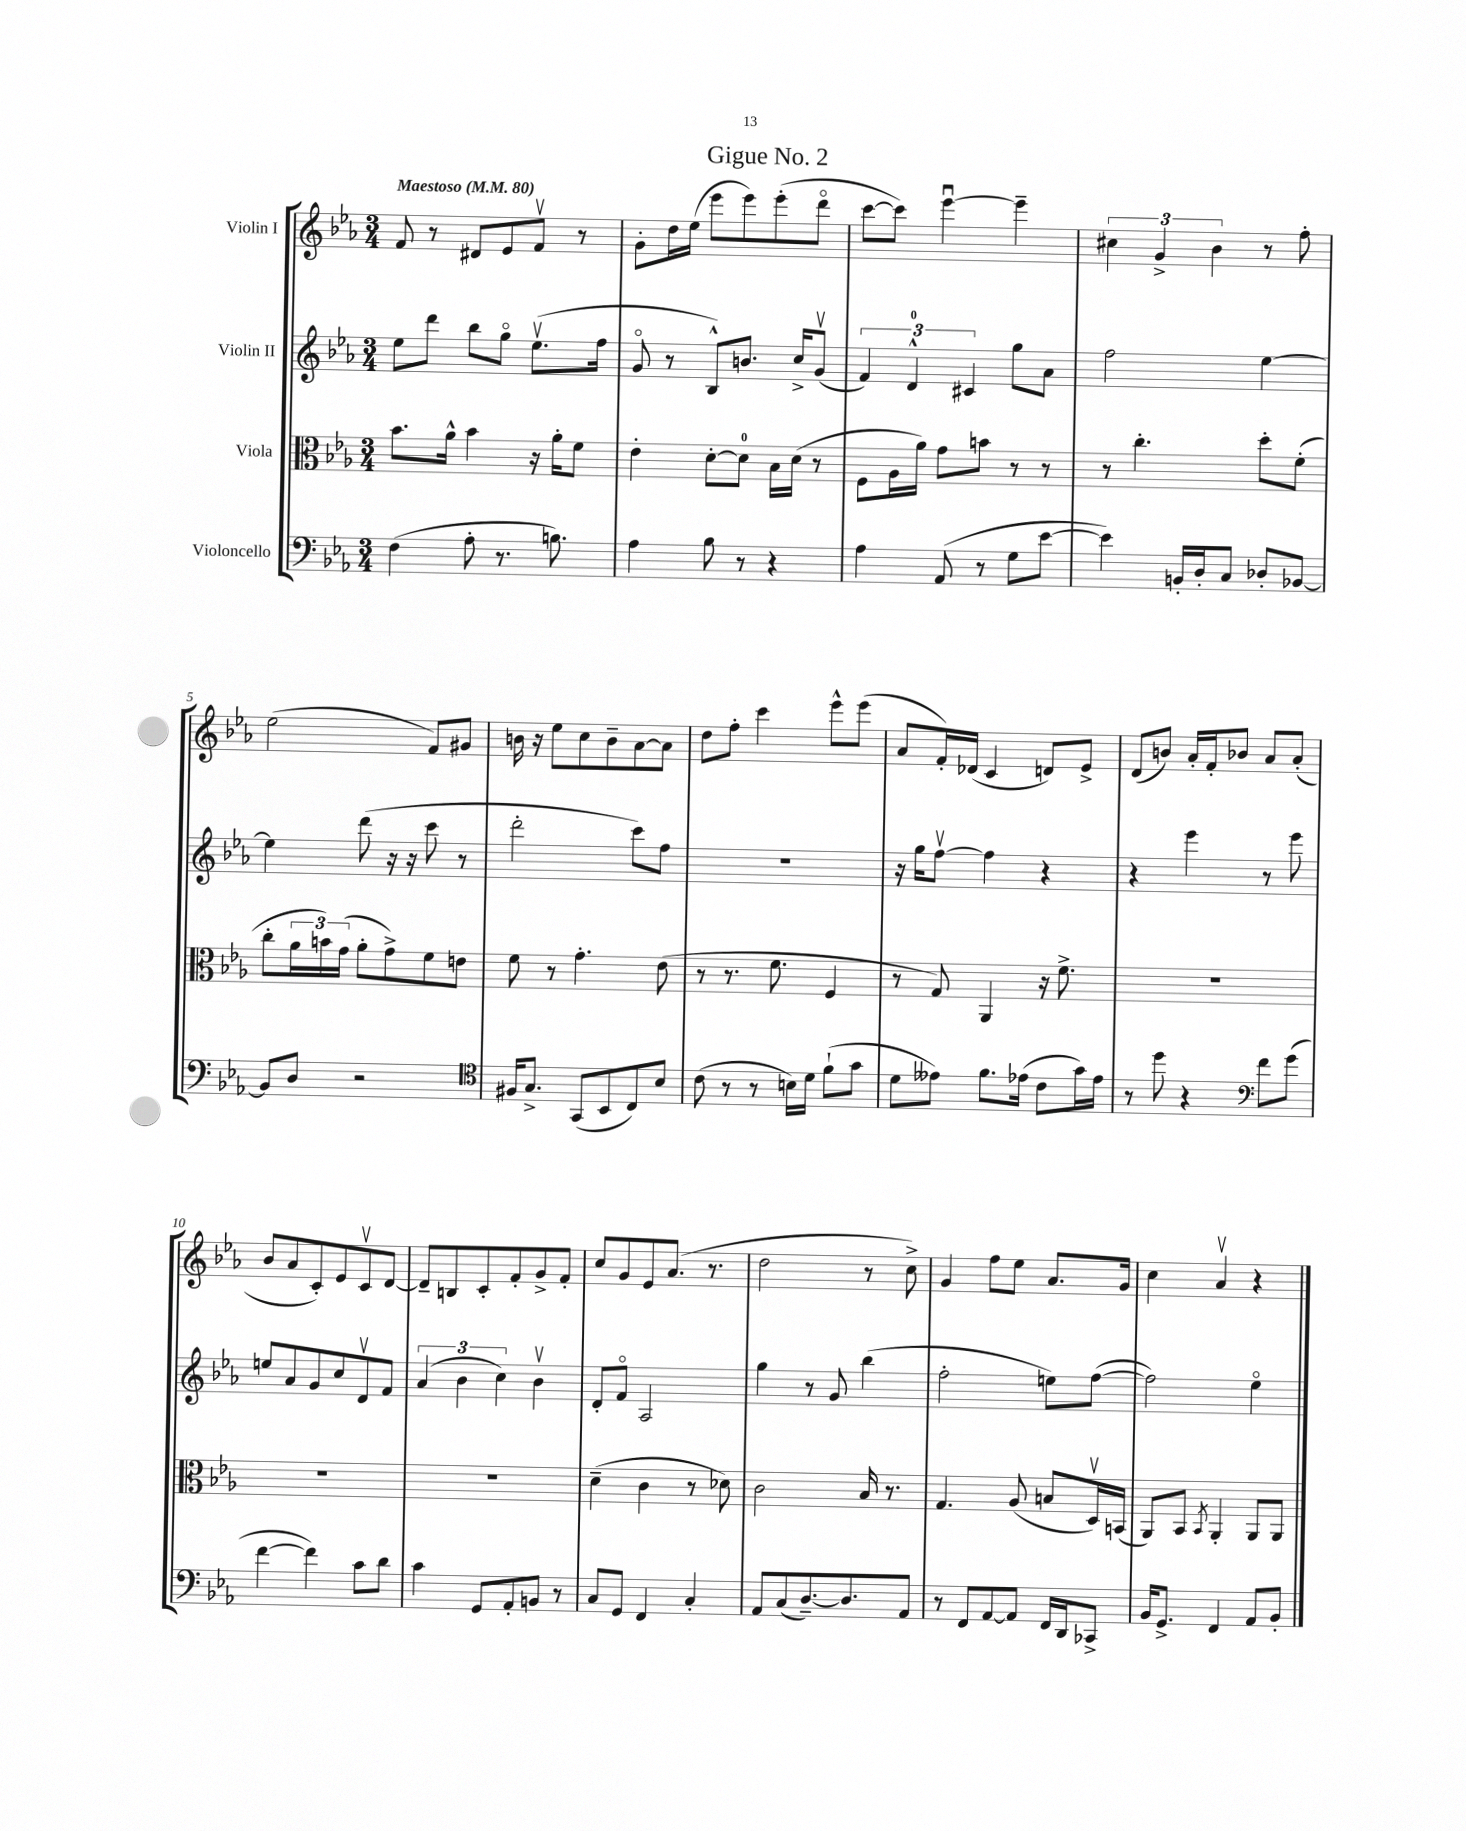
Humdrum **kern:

**kern	**kern	**kern	**kern
*part4	*part3	*part2	*part1
*staff4	*staff3	*staff2	*staff1
*I"Violoncello	*I"Viola	*I"Violin II	*I"Violin I
*clefF4	*clefC3	*clefG2	*clefG2
*k[b-e-a-]	*k[b-e-a-]	*k[b-e-a-]	*k[b-e-a-]
*M3/4	*M3/4	*M3/4	*M3/4
*MM80	*MM80	*MM80	*MM80
=1	=1	=1	=1
!	!	!	!LO:TX:a:B:t=Maestoso
(4F\	8.b-\L	8ee-\L	8f/
.	.	8ddd\J	8r
.	16a-^^\Jk	.	.
8A-'\	4b-\	8bb-\L	8d#X/L
8.r	.	8gg\J	8e-/
.	16r	(8.ee-v\L	8fv/J
8.Bn\)	16a-'\KL	.	.
.	8f\J	.	8r
.	.	16ff\Jk	.
=2	=2	=2	=2
4A-\	4e-'\	8g/	8g'\L
.	.	8r	16dd\L
.	.	.	(16ee-\JJ
8B-\	[8d'\L	8B-^^/L)	8eee-\L
8r	8d\J]	8.bn/J	8eee-\)
4r	16B-\LL	.	(8eee-'\
.	(16d\JJ	16cc^/KL	.
.	8r	(8gv/J	8ddd\J
=3	=3	=3	=3
4A-\	8F\L	6f/)	[8ccc\L
.	16A-\L	.	8ccc\J])
.	.	6d^^/	.
.	16a-\JJ)	.	.
(8AA-/	8g\L	.	[4eee-u\
.	.	6c#X/	.
8r	8bn\J	.	.
8G\L	8r	8gg\L	4eee-~\]
[8e-\J	8r	8a-\J	.
=4	=4	=4	=4
4e-\])	8r	2ff\	6cc#X\
.	4.cc'\	.	.
.	.	.	6g^/
16BBn'/LL	.	.	.
16D'/J	.	.	.
.	.	.	6b-\
8C/J	.	.	.
8D-X'/L	8dd'\L	[4ee-\	8r
[8BB-X/J	(8f'\J	.	8ff'\
!!LO:LB:g=z
=5	=5	=5	=5
8BB-/L]	8cc'\L	4ee-\]	(2ee-\
8D/J	24a-\L	.	.
.	24bn\)	.	.
.	(24g\JJ	.	.
2r	8a-'\L	(8ddd\	.
.	8g^\)	16r	.
.	.	16r	.
.	8f\	8ccc\	8f/L)
.	8en\J	8r	8g#X/J
=6	=6	=6	=6
*clefC4	*	*	*
16F#X/KL	8f\	2ddd'\	16bn\
8.G^/J	.	.	16r
.	8r	.	8ee-\L
(8GG/L	4.g'\	.	8cc\
8BB-/	.	.	8b~\
8C/)	.	8ccc\L)	[8a-\
8B-/J	(8e-\	8ff\J	8a-\J]
=7	=7	=7	=7
(8c\	8r	2.r	8dd\L
8r	8.r	.	8ff'\J
8r	.	.	4ccc\
.	8.f\	.	.
16Bn\LL)	.	.	.
16d\JJ	.	.	.
(8f`\L	4F/	.	8eee-^^\L
8g\J	.	.	(8eee-\J
=8	=8	=8	=8
8d\L	8r	16r	8a-/L
.	.	16gg\KL	.
8e--X\J)	8G/)	[8ffv\J	16f'/L)
.	.	.	(16d-X/JJ
8.f\L	4AA-/	4ff\]	4c/
(16e-X\Jk	.	.	.
8c\L	16r	4r	8dn/L)
.	8.f^\	.	.
16g\L)	.	.	8e-^/J
16e-\JJ	.	.	.
=9	=9	=9	=9
8r	2.r	4r	(8d/L
8dd\	.	.	8bn/J)
4r	.	4eee-\	16a-'/LL
.	.	.	16f'/J
.	.	.	8b-X/J
*clefF4	*	*	*
8f\L	.	8r	8a-/L
(8g\J	.	8eee-\	(8a-'/J
!!LO:LB:g=z
=10	=10	=10	=10
[4f\	2.r	8een/L	8b-/L
.	.	8a-/	8a-/
4f\])	.	8g/	8c'/)
.	.	8cc/	8e-/
8c\L	.	8dv/	8cv/
8d\J	.	8f/J	[8d/J
=11	=11	=11	=11
4c\	2.r	(6a-/	8d~/L]
.	.	.	8Bn/
.	.	6b-\	.
8GG/L	.	.	8c'/
.	.	6cc\)	.
8AA-'/	.	.	8f'/
8BBn/J	.	4b-v\	8g^/
8r	.	.	8f'/J
=12	=12	=12	=12
8C/L	(4d~\	8d'/L	8cc/L
8GG/J	.	8f/J	8g/
4FF/	4c\	2A-/	8e-/
.	.	.	(8.a-/J
4C'/	8r	.	.
.	.	.	8.r
.	8d-X\)	.	.
=13	=13	=13	=13
8AA-/L	2c\	4gg\	2dd\
(8C/	.	.	.
[8.D~/)	.	8r	.
.	.	8g/	.
8.D/]	.	.	.
.	16B-/	(4bb-\	8r
.	8.r	.	.
8AA-/J	.	.	8cc^\)
=14	=14	=14	=14
8r	4.G/	2ff'\	4g/
8FF/L	.	.	.
[8AA-/	.	.	8ff\L
8AA-/J]	(8A-/	.	8ee-\J
16FF/LL	8Bn/L	8een\L)	8.a-/L
16DD/J	.	.	.
8CC-X^/J	16Dv/L)	([8ff\J	.
.	(16BBn/JJ	.	16g/Jk
=15	=15	=15	=15
16BB-/KL	8AA-/L)	2ff\])	4cc\
8.GG^/J	.	.	.
.	8BB-/J	.	.
.	8qBB-/	.	.
4FF/	4AA-'/	.	4a-v/
8AA-/L	8AA-/L	4ee-\	4r
8BB-'/J	8AA-/J	.	.
==	==	==	==
*-	*-	*-	*-
